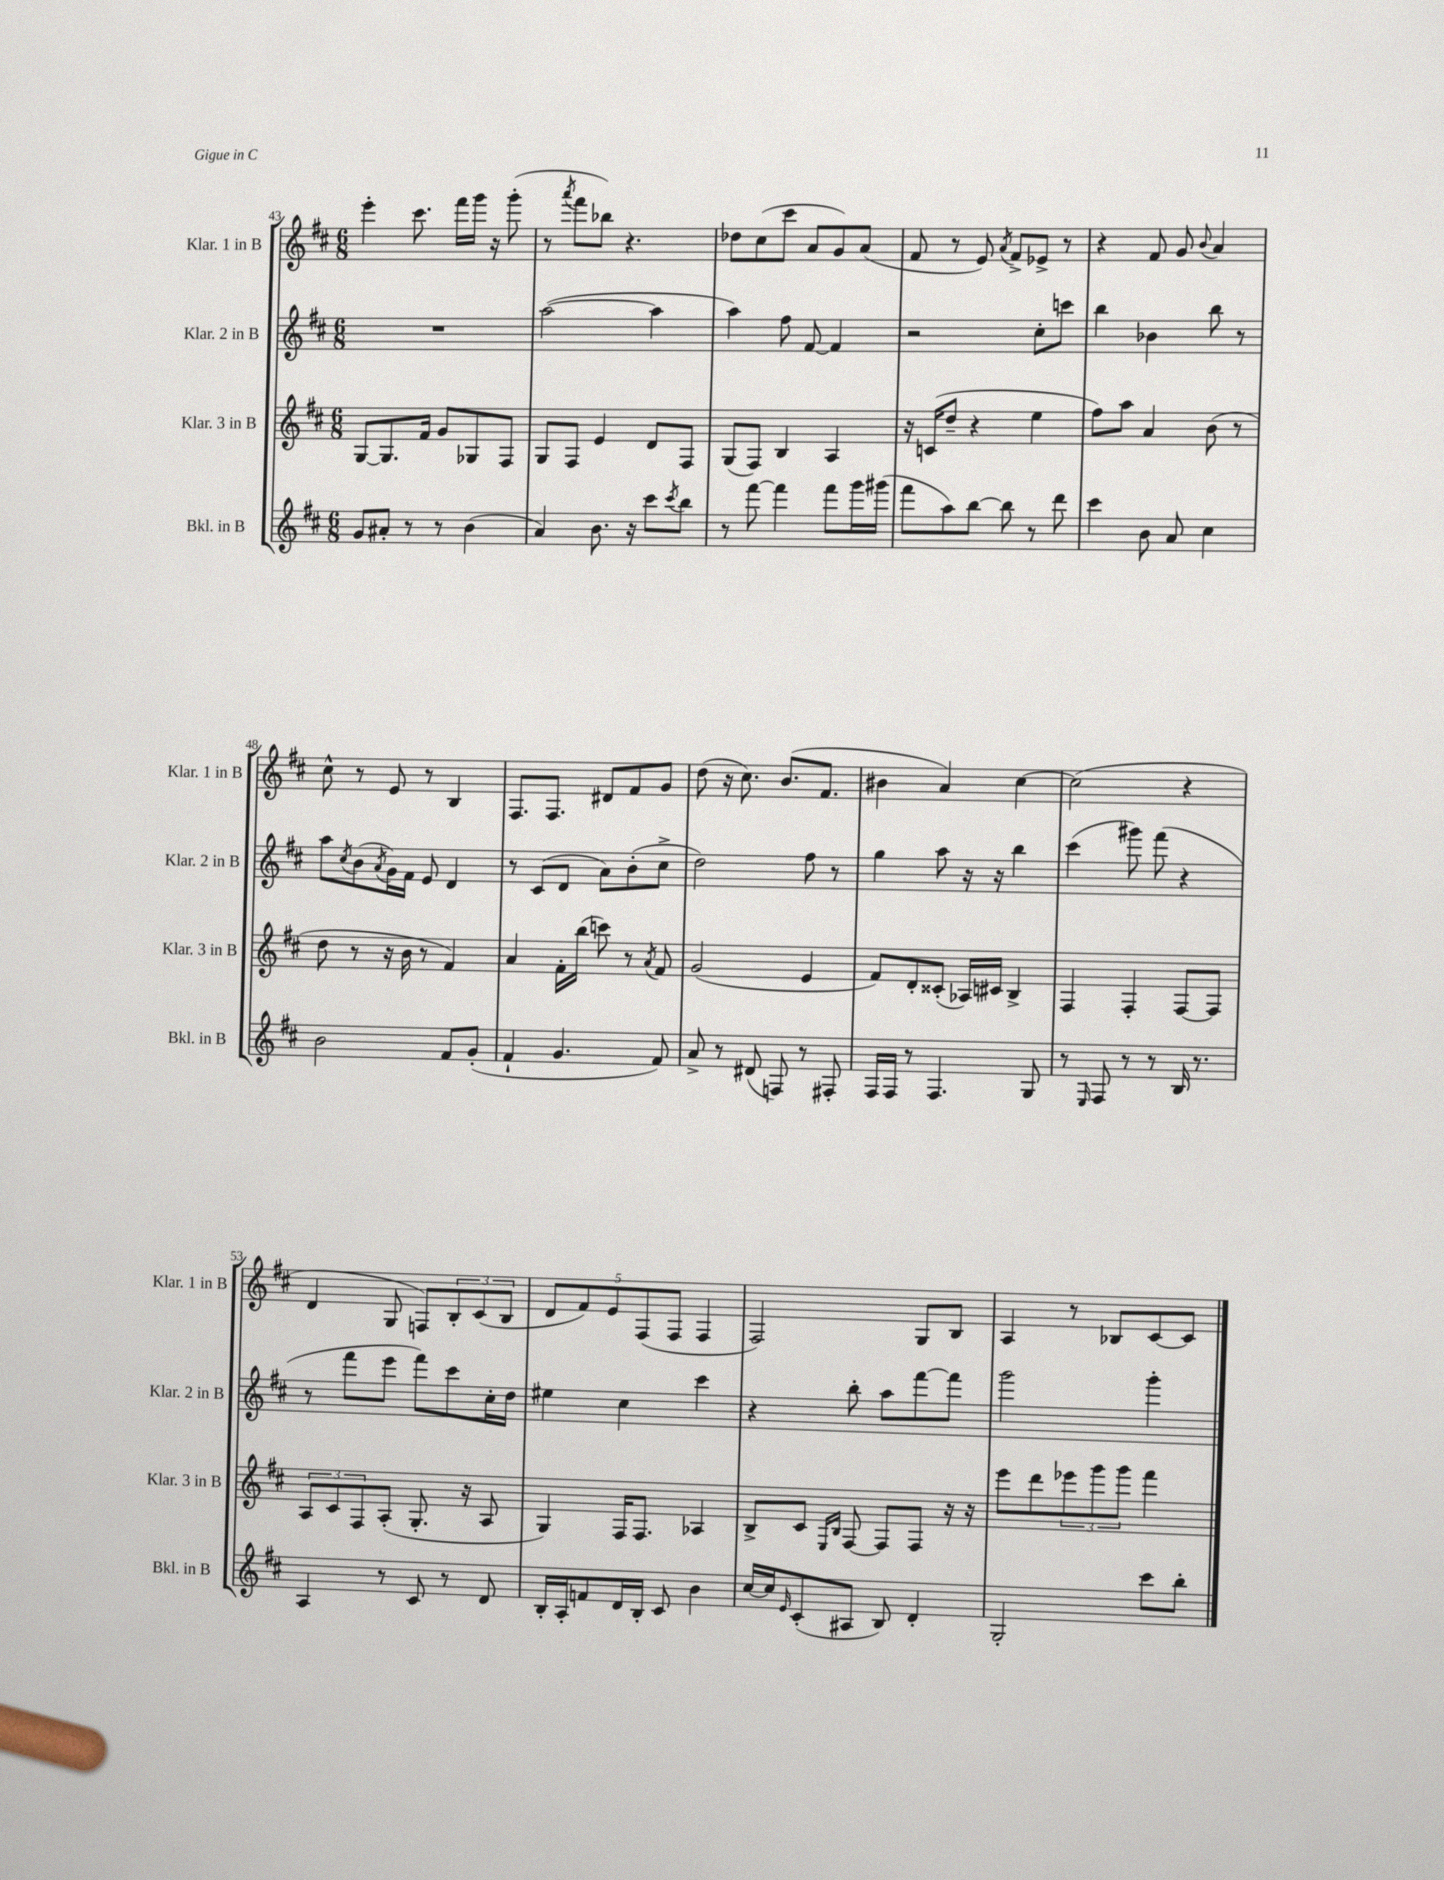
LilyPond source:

<<
\new StaffGroup <<
\new Staff = "s0" \with { instrumentName = "Klar. 1 in B" shortInstrumentName = "Klar. 1 in B" } {
    \clef treble \key d \major \numericTimeSignature \time 6/8
    e'''4-. cis'''8. fis'''16 g'''16 r16 g'''8-.( |
    r8 \acciaccatura { a'''8 } fis'''8 bes''8) r4. |
    des''8 cis''8( cis'''8 a'8 g'8) a'8( |
    fis'8 r8 e'8) \acciaccatura { a'8 } fis'8-> ees'8-> r8 |
    r4 fis'8 g'8 \appoggiatura { b'8 } a'4 |
    cis''8-^ r8 e'8 r8 b4 |
    fis8. fis8. dis'8 fis'8 g'8 |
    d''8( r16 cis''8.) b'8.( fis'8. |
    bis'4 a'4) cis''4~ |
    cis''2( r4 |
    d'4 g8 f8) \tuplet 3/2 { b8-. cis'8( b8 } |
    \tuplet 5/4 { d'8 fis'8) e'8 fis8( fis8 } fis4 |
    fis2) g8 b8 |
    a4 r8 bes8 cis'8~ cis'8 \bar "|." |
}
\new Staff = "s1" \with { instrumentName = "Klar. 2 in B" shortInstrumentName = "Klar. 2 in B" } {
    \clef treble \key d \major \numericTimeSignature \time 6/8
    R2. |
    a''2~( a''4 |
    a''4) fis''8 fis'8~ fis'4 |
    r2 cis''8-. c'''8 |
    b''4 bes'4 b''8 r8 |
    a''8 \acciaccatura { cis''8 } b'8( \acciaccatura { a'8 } g'16) fis'16 e'8 d'4 |
    r8 cis'8( d'8 a'8) b'8-.( cis''8-> |
    d''2) fis''8 r8 |
    g''4 a''8 r16 r16 b''4 |
    cis'''4( gis'''8) fis'''8( r4 |
    r8 fis'''8 e'''8 fis'''8) cis'''8 cis''16-. d''16 |
    eis''4 cis''4 cis'''4 |
    r4 b''8-. a''8 fis'''8~ fis'''8 |
    g'''2 g'''4-. \bar "|." |
}
\new Staff = "s2" \with { instrumentName = "Klar. 3 in B" shortInstrumentName = "Klar. 3 in B" } {
    \clef treble \key d \major \numericTimeSignature \time 6/8
    g8~ g8. fis'16 g'8 ges8 fis8 |
    g8 fis8 e'4 d'8 fis8 |
    g8( fis8) b4 a4 |
    r16 c'16( d''8-- r4 e''4 |
    fis''8) a''8 a'4 b'8( r8 |
    d''8 r8 r16 b'16 r8 fis'4) |
    a'4 fis'16-. b''16( c'''8) r8 \acciaccatura { a'8 } fis'8 |
    g'2( e'4 |
    fis'8) d'8-. cisis'8-.( aes16) cis'16 b4-> |
    fis4 fis4-. fis8~ fis8 |
    \tuplet 3/2 { a8 cis'8 fis8 } a8-.( g8.-. r16 a8 |
    g4) fis16 fis8. aes4 |
    b8-> cis'8 \grace { e16 b16 } fis8~ fis8 fis8 r16 r16 |
    e'''8 d'''8 \tuplet 3/2 { ees'''8 g'''8 g'''8 } fis'''4 \bar "|." |
}
\new Staff = "s3" \with { instrumentName = "Bkl. in B" shortInstrumentName = "Bkl. in B" } {
    \clef treble \key d \major \numericTimeSignature \time 6/8
    g'8 ais'8-. r8 r8 b'4( |
    a'4) b'8. r16 cis'''8 \acciaccatura { cis'''8 } b''8 |
    r8 fis'''8~ fis'''4 fis'''8 g'''16 gis'''16( |
    fis'''8 a''8) b''8~ b''8 r8 d'''8 |
    cis'''4 b'8 a'8 cis''4 |
    b'2 fis'8 g'8-.( |
    fis'4-! g'4. fis'8) |
    a'8-> r8 dis'8( f8) r8 fis8-. |
    fis16 fis16 r8 fis4. g8 |
    r8 \grace { e16 } fis8 r8 r8 b16 r8. |
    a4 r8 cis'8 r8 d'8 |
    b16-. a16-. f'8 d'16 b16-. cis'8 b'4 |
    cis''16~ cis''16 \grace { e'16 } cis'8-.( ais8 b8) d'4-. |
    g2-. cis'''8 b''8-. \bar "|." |
}
>>
>>
\layout { \context { \Score currentBarNumber = #43 } }
